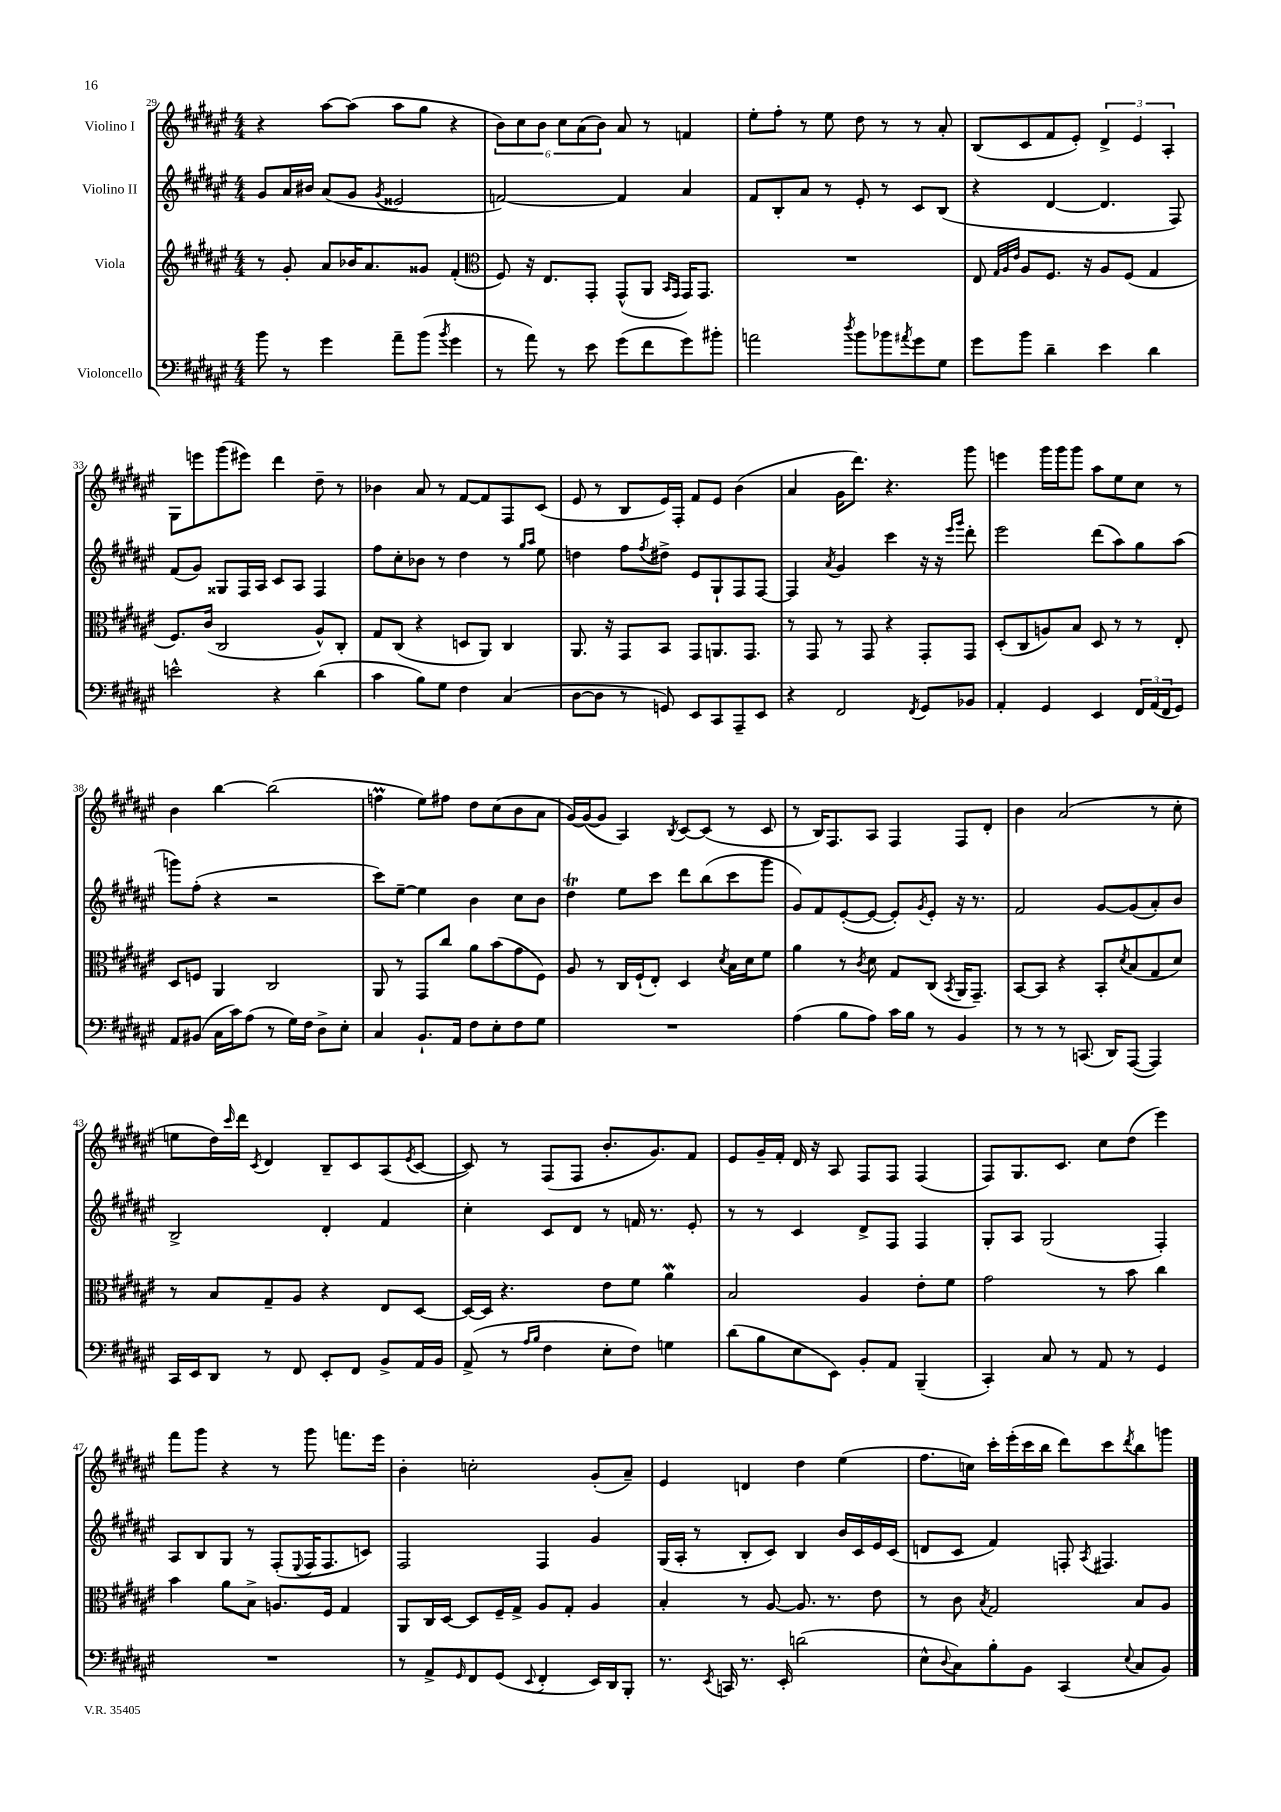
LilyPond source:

<<
\new StaffGroup <<
\new Staff = "s0" \with { instrumentName = "Violino I" } {
    \clef treble \key fis \major \numericTimeSignature \time 4/4
    r4 ais''8~ ais''8( ais''8 gis''8 r4 |
    \tuplet 6/4 { b'8) cis''8 b'8 cis''8 ais'8( b'8) } ais'8 r8 f'4 |
    eis''8-. fis''8-. r8 eis''8 dis''8 r8 r8 ais'8-. |
    b8( cis'8 fis'8 eis'8-.) \tuplet 3/2 { dis'4-> eis'4 ais4-. } |
    gis8 e'''8 gis'''8( eis'''8) dis'''4 dis''8-- r8 |
    bes'4 ais'8 r8 fis'8~ fis'8 fis8 cis'8( |
    eis'8 r8 b8 eis'16) fis16-. fis'8 eis'8 b'4( |
    ais'4 gis'16 dis'''8.) r4. gis'''8 |
    e'''4 gis'''16 gis'''16 gis'''8 ais''8 eis''8 cis''8 r8 |
    b'4 b''4~ b''2( |
    f''4\prall eis''8) fis''8 dis''8 cis''8( b'8 ais'8 |
    gis'16~) gis'16~( gis'8 ais4) \acciaccatura { b8 } cis'8~ cis'8( r8 cis'8 |
    r8 b16) fis8. ais8 fis4 fis8 dis'8-. |
    b'4 ais'2( r8 cis''8-. |
    e''8 dis''16) \grace { cis'''16 } dis'''16 \acciaccatura { cis'8 } dis'4 b8-- cis'8 ais8( \acciaccatura { eis'8 } cis'8~ |
    cis'8) r8 fis8( fis8 b'8.-. gis'8.) fis'8 |
    eis'8 gis'16-- fis'16-. dis'16 r16 ais8 fis8 fis8 fis4( |
    fis8) gis8. cis'8. cis''8 dis''8( eis'''4) |
    fis'''8 gis'''8 r4 r8 gis'''8 f'''8. eis'''16 |
    b'4-. c''2-. gis'8-.( ais'8--) |
    eis'4 d'4 dis''4 eis''4( |
    fis''8. c''16) cis'''16-. eis'''16-.( cis'''16 b''16 dis'''8) cis'''8 \acciaccatura { dis'''8 } b''8 g'''8 \bar "|." |
}
\new Staff = "s1" \with { instrumentName = "Violino II" } {
    \clef treble \key fis \major \numericTimeSignature \time 4/4
    gis'8 ais'16 bis'16 ais'8( gis'8 \acciaccatura { gis'8 } eisis'2 |
    f'2~) f'4 ais'4 |
    fis'8 b8-. ais'8 r8 eis'8-. r8 cis'8 b8( |
    r4 dis'4~ dis'4. fis8) |
    fis'8( gis'8) gisis8 fis16 ais16 cis'8 ais8 fis4 |
    fis''8 cis''8-. bes'8 r8 dis''4 r8 \grace { gis''16 ais''16 } eis''8 |
    d''4 fis''8 \acciaccatura { fis''8 } dis''8-> eis'8 gis8-! fis8 fis8~ |
    fis4 \acciaccatura { ais'8 } gis'4 cis'''4 r16 r16 \grace { eis'''16 gis'''16 } dis'''8-. |
    eis'''2 dis'''8( ais''8) gis''8 ais''8( |
    g'''8) fis''8-.( r4 r2 |
    cis'''8) eis''8~-- eis''4 b'4 cis''8 b'8 |
    dis''4\trill eis''8 cis'''8 dis'''8 b''8( cis'''8 gis'''8 |
    gis'8) fis'8 eis'8~-.( eis'8~ eis'8-.) \acciaccatura { gis'8 } eis'8-. r16 r8. |
    fis'2 gis'8~ gis'8( ais'8-.) b'8 |
    b2-> dis'4-. fis'4 |
    cis''4-. cis'8 dis'8 r8 f'16 r8. eis'8-. |
    r8 r8 cis'4 dis'8-> fis8 fis4 |
    gis8-. ais8 gis2( fis4-.) |
    ais8 b8 gis8 r8 fis8-.( \appoggiatura { eis8 } fis16 fis8. c'8) |
    fis2 fis4 gis'4 |
    gis16( ais16-. r8 b8-. cis'8) b4 b'16 cis'16 eis'16 cis'16( |
    d'8 cis'8 fis'4) f8-. \acciaccatura { ais8 } fis4. \bar "|." |
}
\new Staff = "s2" \with { instrumentName = "Viola" } {
    \clef treble \key fis \major \numericTimeSignature \time 4/4
    r8 gis'8-. ais'8 bes'16 ais'8. gisis'8 fis'4-.( |
    \clef alto fis8) r16 eis8. gis,8-. gis,8-^( ais,8 \grace { b,16 gis,16 } gis,16) gis,8. |
    R1 |
    eis8 \grace { gis32 ais32 eis'32 } ais8 fis8. r16 ais8 fis8( gis4 |
    fis8.) cis'16( cis2 ais8-^) cis8-. |
    gis8 cis8( r4 d8 ais,8) cis4 |
    ais,8. r16 gis,8 b,8 gis,8 a,8. gis,8. |
    r8 gis,8 r8 gis,8 r4 gis,8-. gis,8 |
    dis8-.( cis8 a8) b8 dis8 r8 r8 eis8-. |
    dis8 f8 ais,4 cis2 |
    ais,8 r8 gis,8 cis''8 ais'8 b'8( gis'8 fis8) |
    ais8 r8 cis16 fis16-!( eis8-.) dis4 \acciaccatura { dis'8 } b16 dis'16 fis'8 |
    ais'4 r8 \acciaccatura { cis'8 } dis'8 gis8 cis8( \acciaccatura { b,8 } ais,16 gis,8.--) |
    b,8~ b,8 r4 b,8-. \acciaccatura { dis'8 } b8( gis8 dis'8) |
    r8 b8 gis8-- ais8 r4 eis8 dis8~ |
    dis16~ dis16 r4. eis'8 fis'8 ais'4\mordent |
    b2 ais4 eis'8-. fis'8 |
    gis'2 r8 b'8 cis''4 |
    b'4 ais'8 b8-> a8. fis16 gis4 |
    ais,8 cis16 dis16~ dis8 fis16-- gis16-> ais8 gis8-. ais4 |
    b4-. r8 ais8~ ais8. r8. eis'8 |
    r8 cis'8 \acciaccatura { b8 } gis2 b8 ais8 \bar "|." |
}
\new Staff = "s3" \with { instrumentName = "Violoncello" } {
    \clef bass \key fis \major \numericTimeSignature \time 4/4
    b'8 r8 gis'4 ais'8-- b'8( \acciaccatura { b'8 } gis'4 |
    r8 ais'8) r8 eis'8 gis'8( fis'8 gis'8) bis'8-. |
    a'2 \acciaccatura { dis''8 } b'8 bes'8 \acciaccatura { ais'8 } gis'8 gis8 |
    gis'8 b'8 dis'4-- eis'4 dis'4 |
    e'2-^ r4 dis'4( |
    cis'4 b8) gis8 fis4 cis4( |
    dis8~ dis8 r8 g,8) eis,8 cis,8 ais,,8-- eis,8 |
    r4 fis,2 \acciaccatura { fis,8 } gis,8 bes,8 |
    ais,4-. gis,4 eis,4 \tuplet 3/2 { fis,16 ais,16( fis,16 } gis,8) |
    ais,8 bis,8( cis16 cis'16) ais8( r8 gis16) fis16 dis8-> eis8-. |
    cis4 b,8.-! ais,16 fis8 eis8-. fis8 gis8 |
    R1 |
    ais4( b8 ais8) cis'16 b16 r8 b,4 |
    r8 r8 r8 c,8.( dis,16) ais,,8~( ais,,4) |
    cis,16 eis,16 dis,8 r8 fis,8 eis,8-. fis,8 b,8-> ais,16 b,16 |
    ais,8->( r8 \grace { ais16 b16 } fis4 eis8-. fis8) g4 |
    dis'8( b8 eis8 eis,8) b,8-. ais,8 b,,4--( |
    cis,4-.) cis8 r8 ais,8 r8 gis,4 |
    R1 |
    r8 ais,8-> \grace { gis,16 } fis,8 gis,8( \appoggiatura { eis,8 } fis,4-. eis,16) dis,16 b,,8-. |
    r8. \acciaccatura { eis,8 } c,16 r8. eis,16-. d'2( |
    eis8-^ \appoggiatura { dis8 } cis8) b8-. b,8 cis,4( \appoggiatura { eis8 } cis8 b,8) \bar "|." |
}
>>
>>
\layout { \context { \Score currentBarNumber = #29 } }
